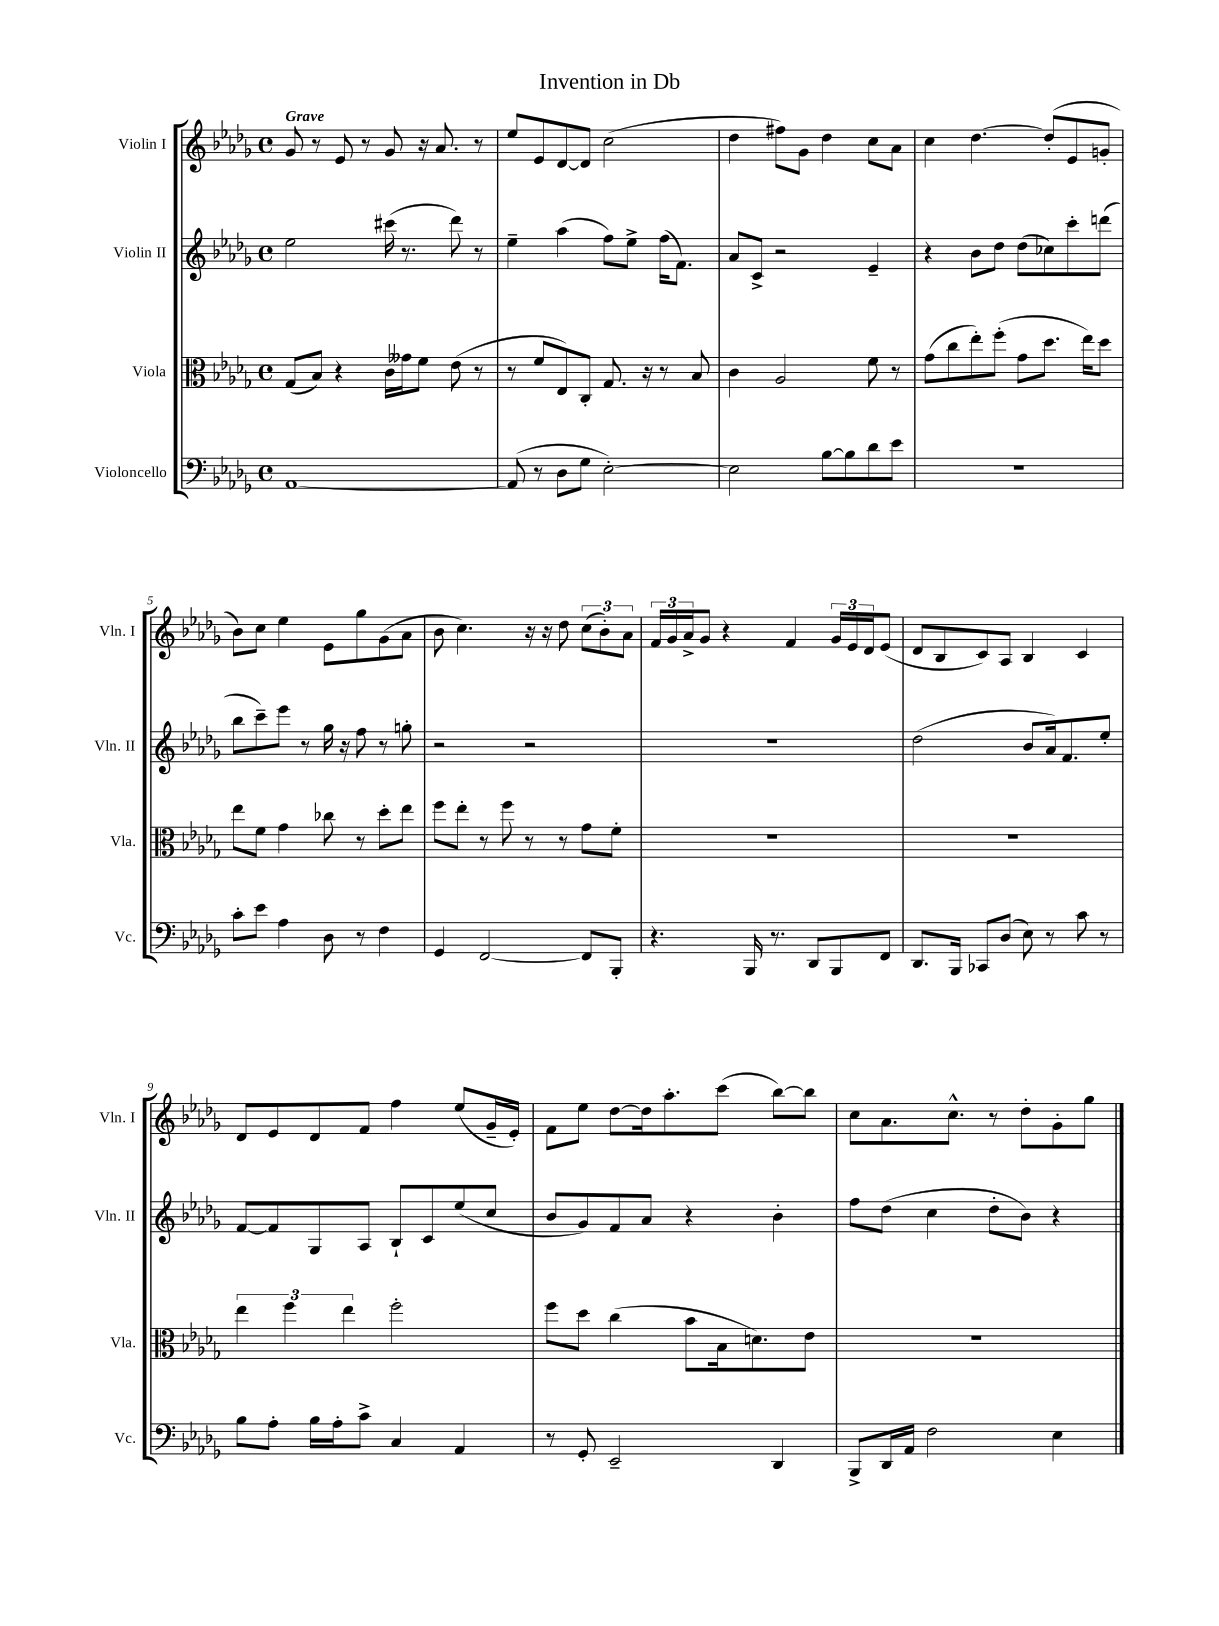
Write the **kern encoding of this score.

**kern	**kern	**kern	**kern
*staff4	*staff3	*staff2	*staff1
*clefF4	*clefC3	*clefG2	*clefG2
*k[b-e-a-d-g-]	*k[b-e-a-d-g-]	*k[b-e-a-d-g-]	*k[b-e-a-d-g-]
*M4/4	*M4/4	*M4/4	*M4/4
*met(c)	*met(c)	*met(c)	*met(c)
[1AA-	(8G-/L	2ee-\	8g-/
.	8B-/J)	.	8r
.	4r	.	8e-/
.	.	.	8r
.	16c\LL	(16ccc#\	8g-/
.	16g--\J	8.r	.
.	8f\J	.	16r
.	.	.	8.a-/
.	(8e-\	8ddd-\)	.
.	8r	8r	8r
=	=	=	=
(8AA-/]	8r	4ee-~\	8ee-/L
8r	8f/L	.	8e-/
8D-\L	8E-/)	(4aa-\	[8d-/
8G-\J	8C'/J	.	8d-/]J
[2E-'\)	8.G-/	8ff\L)	(2cc\
.	.	8ee-^\J	.
.	16r	.	.
.	8r	(16ff\LK	.
.	.	8.f\J)	.
.	8B-/	.	.
=	=	=	=
2E-\]	4c\	8a-/L	4dd-\
.	.	8c^/J	.
.	2A-/	2r	8ff#\L)
.	.	.	8g-\J
[8B-\L	.	.	4dd-\
8B-\]	.	.	.
8d-\	8f\	4e-~/	8cc\L
8e-\J	8r	.	8a-\J
=	=	=	=
1r	(8g-\L	4r	4cc\
.	8cc\	.	.
.	8ee-'\)	8b-\L	[4.dd-\
.	(8ff'\J	8dd-\J	.
.	8g-\L	(8dd-\L	.
.	8.dd-\J	8cc-\)	(8dd-'/]L
.	.	8ccc'\	8e-/
.	16ee-\LK)	.	.
.	8dd-\J	(8ddd\J	8g'/J
=	=	=	=
8c'\L	8ee-\L	8bb-\L	8b-\L)
8e-\J	8f\J	8ccc~\)	8cc\J
4A-\	4g-\	8eee-\J	4ee-\
.	.	8r	.
8D-\	8cc-\	16gg-\	8e-\L
.	.	16r	.
8r	8r	8ff\	8gg-\
4F\	8dd-'\L	8r	(8g-\
.	8ee-\J	8gg'\	8a-\J
=	=	=	=
4GG-/	8ff\L	2r	8b-\
.	8ee-'\J	.	4.cc\)
[2FF/	8r	.	.
.	8ff\	.	.
.	8r	2r	16r
.	.	.	16r
.	8r	.	8dd-\
8FF/]L	8g-\L	.	(12cc\L
.	.	.	12b-'\)
8BBB-'/J	8f'\J	.	.
.	.	.	12a-\J
=	=	=	=
4.r	1r	1r	24f/LL
.	.	.	24g-/
.	.	.	24a-^/J
.	.	.	8g-/J
.	.	.	4r
16BBB-/	.	.	.
8.r	.	.	.
.	.	.	4f/
8DD-/L	.	.	.
8BBB-/	.	.	24g-/LL
.	.	.	24e-/
.	.	.	24d-/J
8FF/J	.	.	(8e-/J
=	=	=	=
8.DD-/L	1r	(2dd-\	8d-/L
.	.	.	8B-/
16BBB-/Jk	.	.	.
8CC-/L	.	.	8c/)
(8D-/J	.	.	8A-/J
8E-\)	.	8b-/L	4B-/
8r	.	16a-/k)	.
.	.	8.f/	.
8c\	.	.	4c/
8r	.	8ee-'/J	.
=	=	=	=
8B-\L	6ee-\	[8f/L	8d-/L
8A-'\J	.	8f/]	8e-/
.	6ff\	.	.
16B-\LL	.	8G-/	8d-/
16A-'\J	.	.	.
.	6ee-\	.	.
8c^\J	.	8A-/J	8f/J
4C/	2ff'\	8B-`/L	4ff\
.	.	8c/	.
4AA-/	.	(8ee-/	(8ee-/L
.	.	8cc/J	16g-~/L
.	.	.	16e-'/JJ)
=	=	=	=
8r	8ff\L	8b-/L	8f\L
8GG-'/	8dd-\J	8g-/)	8ee-\J
2EE-~/	(4cc\	8f/	[8dd-\L
.	.	8a-/J	16dd-\]k
.	.	.	8.aa-'\
.	8b-\L	4r	.
.	16B-\k	.	(8ccc\J
.	8.d\)	.	.
4DD-/	.	4b-'\	[8bb-\L)
.	8e-\J	.	8bb-\]J
=	=	=	=
8BBB-^/L	1r	8ff\L	8cc\L
16DD-/L	.	(8dd-\J	8.a-\
16AA-/JJ	.	.	.
2F\	.	4cc\	.
.	.	.	8.cc^^\J
.	.	8dd-'\L	8r
.	.	8b-\J)	8dd-'\L
4E-\	.	4r	8g-'\
.	.	.	8gg-\J
==	==	==	==
*-	*-	*-	*-
